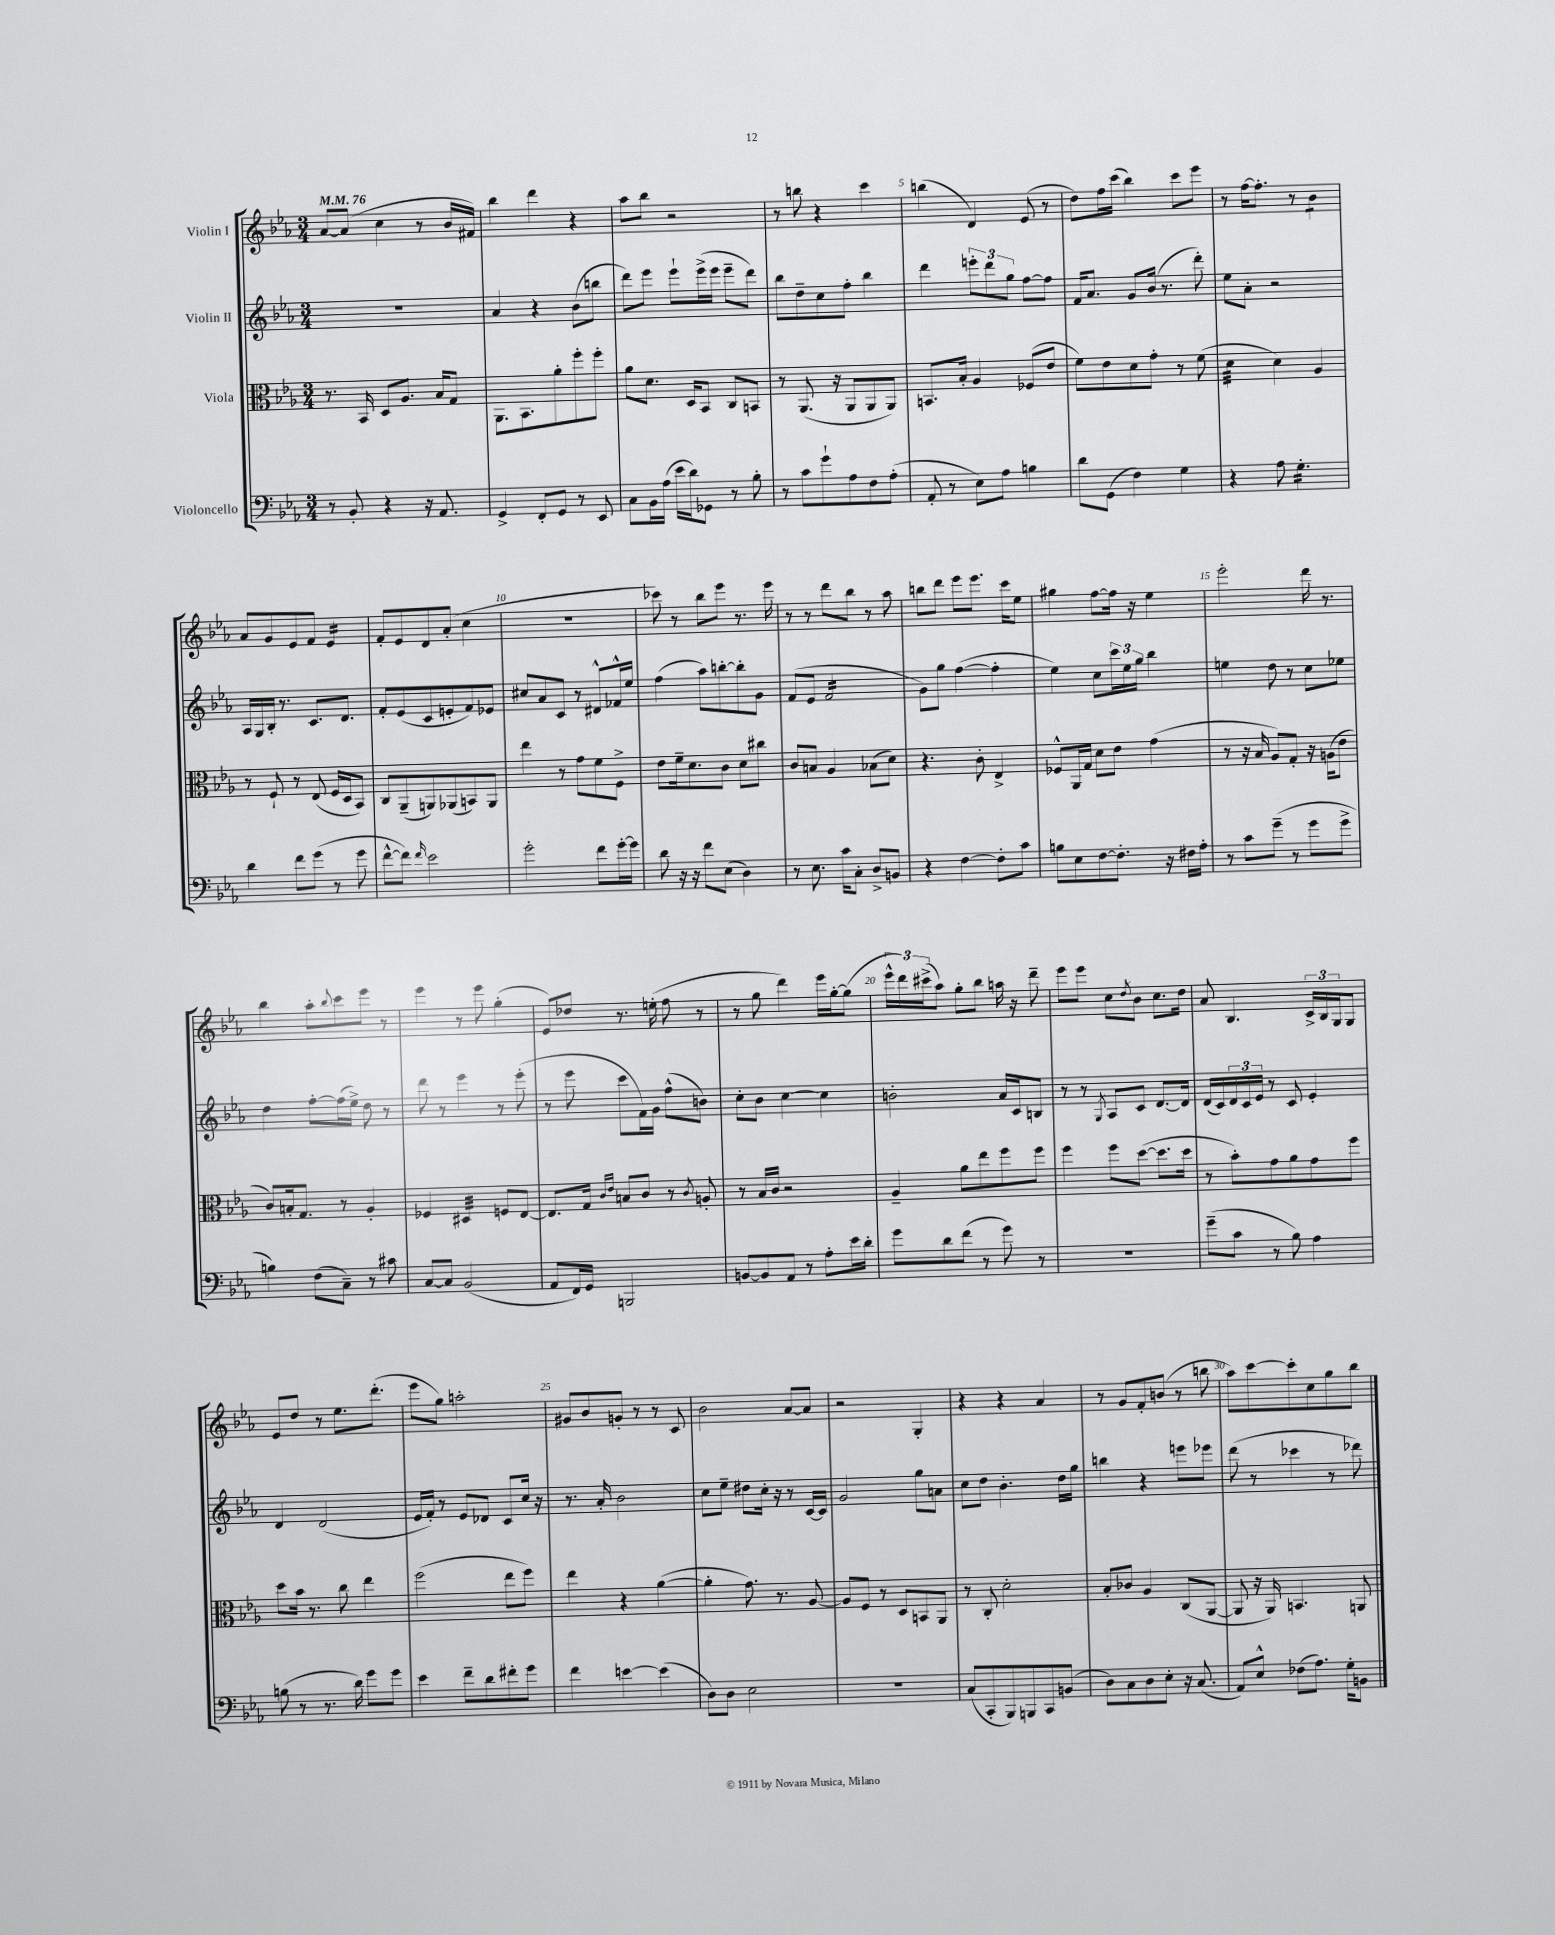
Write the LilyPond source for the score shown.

<<
\new StaffGroup <<
\new Staff = "s0" \with { instrumentName = "Violin I" } {
    \clef treble \key ees \major \numericTimeSignature \time 3/4 \tempo 4 = 76
    aes'8~ aes'8( c''4 r8 bes'16 fis'16) |
    bes''4 d'''4 r4 |
    aes''8 bes''8 r2 |
    r8 b''8 r4 c'''4 |
    b''4( d'4) ees'8( r8 |
    d''8) f''16 c'''16( bes''4) c'''8 ees'''8 |
    r8 f''16~ f''8.-. r8 bes'4:8 |
    aes'8 g'8 ees'8 f'8 ees'4:16 |
    f'8-. ees'8 d'8 aes'8-.( c''4 |
    R2. |
    ces'''8) r8 bes''8 ees'''8 r8. ees'''16 |
    r8 r8 d'''8 bes''8 r8 aes''8 |
    b''8 d'''8 ees'''8 ees'''8. c'''16 ees''8 |
    gis''4 f''8~ f''16 r16 ees''4 |
    ees'''2-. d'''16 r8. |
    bes''4 aes''8-. \appoggiatura { bes''8 } c'''8 ees'''8 r8 |
    ees'''4 r8 ees'''8 g''4-.( |
    ees'8) des''8 r8. e''16-.( f''8 r8 |
    r8 g''8 d'''4) ees'''16 g''16~-. g''8( |
    \tuplet 3/2 { ees'''16-^ d'''16) cis'''16->( } aes''8) g''8-. bes''8 a''16 r16 d'''8-- |
    ees'''8 ees'''8 c''8 \acciaccatura { d''8 } bes'8 c''8. d''16 |
    aes'8 bes4. \tuplet 3/2 { c'16-> bes16 g16 } g8 |
    ees'8 d''8 r8 ees''8. d'''8.-.( |
    ees'''8 g''8) a''2-. |
    gis'8 bes'8 g'8-. r8 r8 c'8 |
    bes'2 aes'8~ aes'8 |
    r2 g4-. |
    r4 r4 aes'4 |
    r8 g'8 f'8-. b'8( r8 b''8 |
    aes''8) c'''8~ c'''8-. c''8 g''8 bes''8 \bar "|." |
}
\new Staff = "s1" \with { instrumentName = "Violin II" } {
    \clef treble \key ees \major \numericTimeSignature \time 3/4
    R2. |
    aes'4 r4 bes'8( b''8 |
    d'''8) ees'''8 ees'''8-! ees'''16->( ees'''16 ees'''8-- d'''8) |
    bes''8 d''8-- c''8 f''8-. bes''4 |
    d'''4 \tuplet 3/2 { e'''8-. d'''8 g''8 } f''8~ f''8 |
    f'16 aes'8. g'8 bes'16( r8. d'''8-.) |
    ees''8 aes'8-. r2 |
    aes16 g16 bes16-. r8. c'8. d'8. |
    f'8-. ees'8( c'8 e'8-. f'8) ees'8 |
    cis''8 aes'8 c'8 r8 dis'8-^ fes'16-^ ees''16 |
    f''4( aes''8) b''8~-. b''8-. g'8 |
    f'8( ees'8 f'2:16 |
    g'8) g''8 f''4~( f''4-. |
    ees''4) c''8 \tuplet 3/2 { c'''16 ees''16 g''16 } bes''4 |
    e''4 d''8 r8 c''8 ees''8 |
    d''4 f''8~-. f''16( ees''16->) d''8 r8 |
    d'''8 r8 ees'''4 r8 ees'''8-.( |
    r8 ees'''8 c'''8 f'16) g'16 f''8-^( b'8) |
    c''8-. bes'8 c''4~ c''4 |
    b'2-. aes'16 c'16 b8 |
    r8 r8 \acciaccatura { g8 } aes8 c'8 d'8.~ d'16 |
    d'16( c'16) \tuplet 3/2 { d'16 c'16 ees'16 } r8 c'8 ees'4-. |
    d'4 d'2( |
    ees'16 f'16-.) r8 ees'8 des'8 c'8 c''16 r16 |
    r8. aes'16-. bes'2 |
    c''8 ees''8-- dis''8 c''16-. r16 r8 c'16~ c'16 |
    g'2 g''8 a'8 |
    c''8 d''8 bes'4.-. d''16 g''16 |
    b''4 r4 e'''8 ees'''8 |
    d'''8( r8 ces'''4 r8 des'''8) \bar "|." |
}
\new Staff = "s2" \with { instrumentName = "Viola" } {
    \clef alto \key ees \major \numericTimeSignature \time 3/4
    r8. bes,16 d8 aes8. bes16 g8 |
    aes,8. bes,8. aes'8-. f''8-. f''8-. |
    aes'8 d'8. d16 bes,8 c8 b,8 |
    r8 aes,8.( r16 aes,8 aes,8 aes,8) |
    b,8. bes16-. aes4 fes8( ees'8 |
    f'8) ees'8 d'8 g'8-. r8 f'8( |
    d'4:32 d'4) aes4 |
    r8 f8-! r8 ees8( f16 d16 bes,8) |
    c8 aes,8--( a,8) aes,8( b,8) aes,8 |
    ees''4 r8 g'8 f'8 f8-> |
    ees'8 f'16-- d'8. c'8 d'8 cis''8 |
    c'8 b8 aes4 bes8( d'8) |
    r4. c'8-. ees4-> |
    fes8-^ aes,16 g16 d'8 ees'8 g'4( |
    r8 r16 bes16 aes8) g8-. r16 a16( ees'8 |
    c'8) b16-. g8. r8 aes4-. |
    fes4 dis4:32 f8 ees8~ |
    ees8. g16 \grace { c'16 ees'16 } b8 c'8 r8 \acciaccatura { c'8 } a8-. |
    r8 bes16 c'16 r2 |
    aes4-- aes'8 ees''8 f''8 f''8 |
    f''4 f''8 d''8~( d''8. d''16 |
    r8 bes'8-.) g'8 aes'8 g'8 f''8 |
    d''8 bes'16 r8. c''8 ees''4 |
    f''2( ees''8 f''8) |
    ees''4 r4 aes'4~( |
    aes'4-. g'8.) r8. aes8~ |
    aes8 f8 r8 d8 b,8 aes,8 |
    r8 c8-. d'2-. |
    bes8-. ces'8 aes4 c8( aes,8~ |
    aes,8 r16 aes,16) b,4. a,8 \bar "|." |
}
\new Staff = "s3" \with { instrumentName = "Violoncello" } {
    \clef bass \key ees \major \numericTimeSignature \time 3/4
    r8 bes,8-. r4 r16 aes,8. |
    g,4-> f,8-. g,8 r8 ees,8 |
    c8 bes,16 aes16( ees'16 d'16) ges,8 r8 bes8-. |
    r8 c'8 g'8-! aes8 f8 aes8-.( |
    aes,8-. r8 ees8) aes8 b4 |
    d'8 g,8( f4) g4 |
    r4 aes8 g4.:16-. |
    d'4 f'8 g'8( r8 g'8 |
    f'8~-^ f'8) \grace { f'16 } ees'2 |
    g'2-. f'8 g'16~-. g'16 |
    d'8 r16 r16 f'8 ees8( d4) |
    r8 ees8. c'16 c8-. d8-> b,8 |
    r4 f4~ f8-. c'8 |
    b8 ees8 f8~ f8.-. r16 fis16 aes16-. |
    r8 c'8 g'8--( r8 g'8 g'8-> |
    b4) f8( c8--) r8 cis'8 |
    c8~ c8 bes,2( |
    aes,8 f,16) g,16 b,,2 |
    b,8~ b,8 aes,8 r8 aes8-. ees'16 d'16-. |
    g'8 d'8 f'8( r8 g'8) r8 |
    R2. |
    g'8--( c'8 r8 bes8) aes4 |
    b8( r8 r8. d'16) g'8 g'8 |
    ees'4 f'8-- d'8 fis'8-. g'8 |
    f'4 e'4~ e'4( |
    d8) d8 ees2 |
    R2. |
    c8( c,8-. bes,,8) b,,8 c,8 b,8( |
    d8) c8 d8 ees8-. r16 c8.( |
    aes,8) ees8-^ fes8( aes8.) g16-. b,8 \bar "|." |
}
>>
>>
\layout { \context { \Score \override BarNumber.break-visibility = ##(#f #t #t) barNumberVisibility = #(every-nth-bar-number-visible 5) } }
